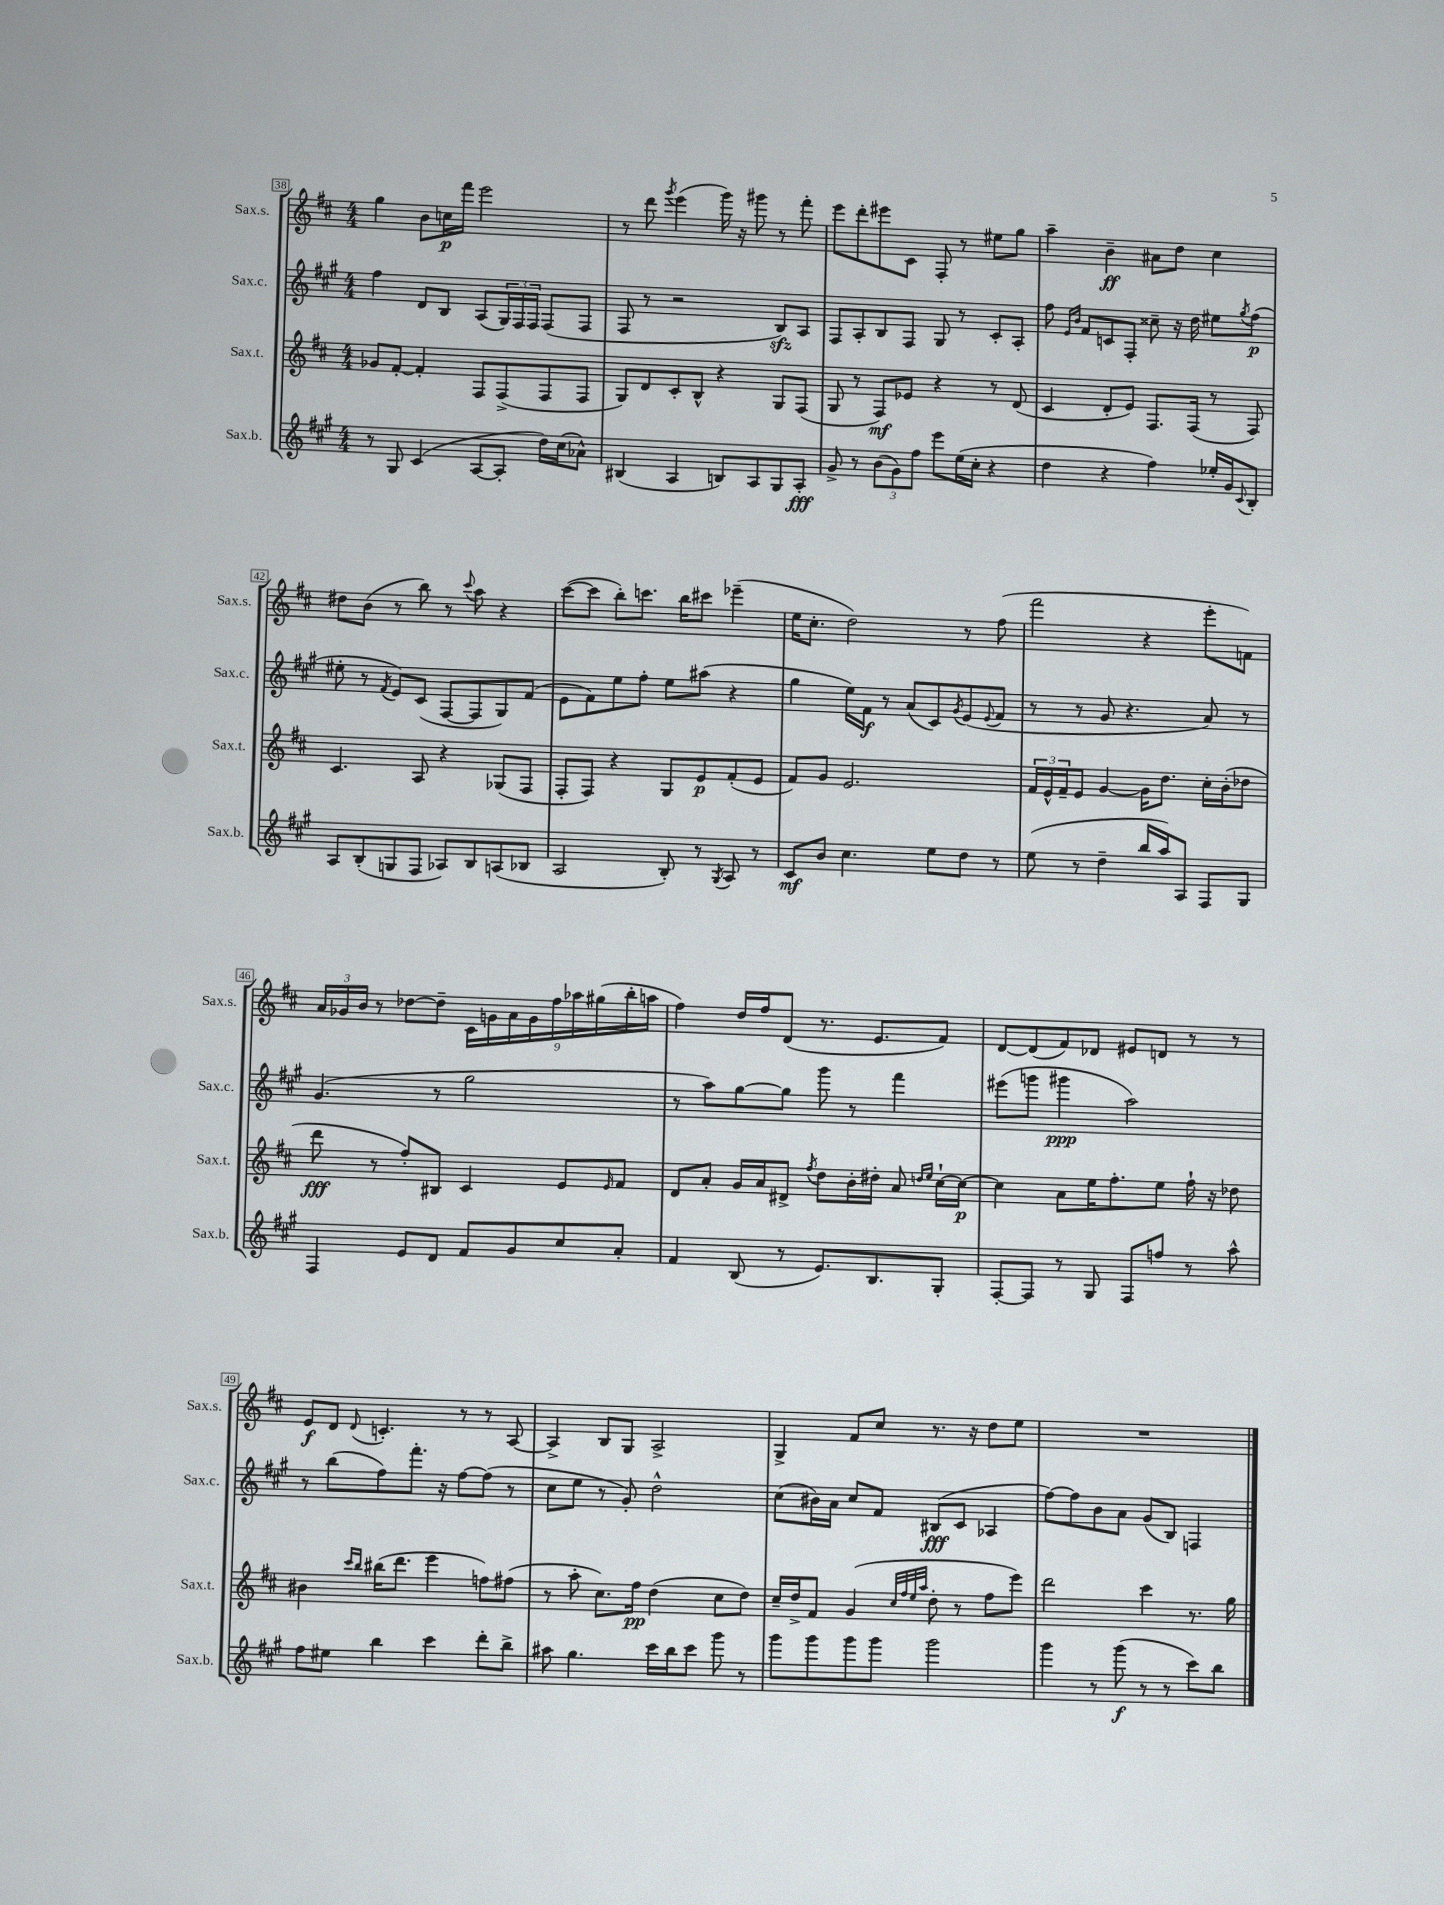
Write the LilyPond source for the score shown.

<<
\new StaffGroup <<
\new Staff = "s0" \with { instrumentName = "Sax.s." shortInstrumentName = "Sax.s." } {
    \clef treble \key d \major \numericTimeSignature \time 4/4
    g''4 b'8 c''16\p fis'''16 e'''2 |
    r8 d'''8 \acciaccatura { g'''8 } e'''4( g'''16) r16 gis'''8 r8 fis'''8-. |
    e'''8 d'''8-. eis'''8 cis'8 fis8-. r8 eis''8 g''8 |
    a''4-- b'4--\ff ais'8 d''8 cis''4 |
    dis''8 b'8( r8 b''8) r8 \appoggiatura { cis'''8 } a''8 r4 |
    cis'''8~( cis'''8 b''8-.) c'''8. b''16 cis'''8 ees'''4--( |
    e''16 cis''8.-. d''2) r8 fis''8( |
    fis'''2 r4 e'''8-. f'8) |
    \tuplet 3/2 { a'16 ges'16 b'16 } r8 des''8~ des''8-- \tuplet 9/8 { cis'16 g'16 a'16 g'16 fis''16 aes''16 gis''16( b''16-. a''16 } |
    fis''4) d''16 fis''16 d'8( r8. e'8. fis'8) |
    d'8~ d'8( fis'8) des'8 eis'8 d'8 r8 r8 |
    e'8\f d'8 \appoggiatura { d'8 } c'4.-. r8 r8 a8~ |
    a4-> b8 g8 a2-> |
    g4-> fis'8 cis''8 r8. r16 d''8 e''8 |
    R1 \bar "|." |
}
\new Staff = "s1" \with { instrumentName = "Sax.c." shortInstrumentName = "Sax.c." } {
    \clef treble \key a \major \numericTimeSignature \time 4/4
    fis''4 d'8 b8 a8( \tuplet 3/2 { gis16) fis16 fis16 } fis8( fis8 |
    fis8 r8 r2 b8\sfz) a8 |
    fis8 a8-. b8 fis8 gis8 r8 cis'8-. a8-. |
    fis''8 \grace { e'16 b'16 } fis'8 c'8 fis8-. cisis''8-- r16 d''16 eis''8 \acciaccatura { gis''8 } fis''8\p( |
    eis''8-. r8 \acciaccatura { fis'8 } e'8) cis'8( fis8~ fis8 gis8) fis'8( |
    e'8 fis'8) e''8 fis''8-. e''8 ais''8( r4 |
    gis''4 e''16) fis'16\f r8 a'8( cis'8) \acciaccatura { gis'8 } e'8( \appoggiatura { e'8 } fis'8 |
    r8 r8 gis'8 r4. a'8) r8 |
    gis'4.( r8 gis''2 |
    r8 a''8) gis''8~ gis''8 gis'''8 r8 fis'''4 |
    eis'''8( g'''8 gis'''4\ppp a''2) |
    r8 b''8( fis''8) fis'''8.-. r16 fis''8~ fis''8( r8 |
    cis''8 e''8 r8 gis'8-.) d''2-^ |
    cis''8( bis'16) a'16 cis''8 fis'8 bis8\fff( cis'8 aes4 |
    fis''8~) fis''8 b'8 a'8 gis'8( b8) f4 \bar "|." |
}
\new Staff = "s2" \with { instrumentName = "Sax.t." shortInstrumentName = "Sax.t." } {
    \clef treble \key d \major \numericTimeSignature \time 4/4
    ges'8 fis'8~-. fis'4-. fis8 fis8->( fis8 fis8 |
    g8) d'8 cis'8-. b8-^ r4 g8 fis8( |
    g8 r8 fis8\mf) ees'8 r4 r8 d'8( |
    cis'4 d'8-. e'8) fis8. fis16( r8 fis8) |
    cis'4. a8 r4 ges8( fis8 |
    fis8-. fis8) r4 g8 e'8\p fis'8-.( e'8 |
    fis'8) g'8 e'2. |
    \tuplet 3/2 { fis'16 e'16-^ fis'16-- } e'8 g'4~ g'16 d''8. cis''16-. b'16-.( des''8 |
    d'''8\fff r8 fis''8-.) bis8 cis'4 e'8 \grace { e'16 } fis'8 |
    d'8 a'8-. g'16 a'16 dis'8-> \acciaccatura { fis''8 } d''8 b'16-. dis''16-. a'8 \grace { d''16 e''16 } cis''16~-! cis''16~\p |
    cis''4 a'8 e''16 fis''8.-. e''8 fis''16-! r16 des''8 |
    bis'4 \grace { cis'''16 b''16 } bis''16( d'''8. e'''4 f''8) fis''8( |
    r8 a''8-. cis''8.) fis''16\pp d''4( cis''8 d''8) |
    cis''16-- d''16-> fis'8 g'4( \grace { cis''32 fis''32 e''32 a''32 } d''8-. r8 fis''8 e'''8) |
    d'''2 cis'''4 r8. g''16 \bar "|." |
}
\new Staff = "s3" \with { instrumentName = "Sax.b." shortInstrumentName = "Sax.b." } {
    \clef treble \key a \major \numericTimeSignature \time 4/4
    r8 gis8 cis'4( a8~ a8-. d''16) cis''16( aes'8-^) |
    bis4( a4 b8) a8 gis8 a8-.\fff |
    gis'8-> r8 \tuplet 3/2 { b'8( gis'8) fis''8 } e'''8 e''16( cis''16-. r4 |
    d''4 r4 fis''4) ees''16-. gis'16 \appoggiatura { cis'8 } b8-. |
    a8 b8-.( g8 fis8 aes8) b8 a8( bes8 |
    a2 b8-.) r8 \acciaccatura { gis8 } a8 r8 |
    cis'8\mf b'8 cis''4. e''8 d''8 r8 |
    e''8( r8 d''4-- b''16 a''16) a8 fis8 gis8 |
    fis4 e'8 d'8 fis'8 gis'8 cis''8 a'8-. |
    fis'4 b8( r8 e'8.) b8. gis8-. |
    fis8~-. fis8 r8 gis8 fis8 f''8 r8 a''8-^ |
    fis''8 eis''8 b''4 cis'''4 d'''8-. b''8-> |
    ais''8 gis''4. cis'''16 b''16 cis'''8 gis'''8 r8 |
    gis'''8 gis'''8 gis'''8 gis'''8 gis'''2 |
    gis'''4 r8 gis'''8\f( r8 r8 cis'''8) b''8 \bar "|." |
}
>>
>>
\layout { \context { \Score currentBarNumber = #38 \override BarNumber.stencil = #(make-stencil-boxer 0.1 0.3 ly:text-interface::print) } }
